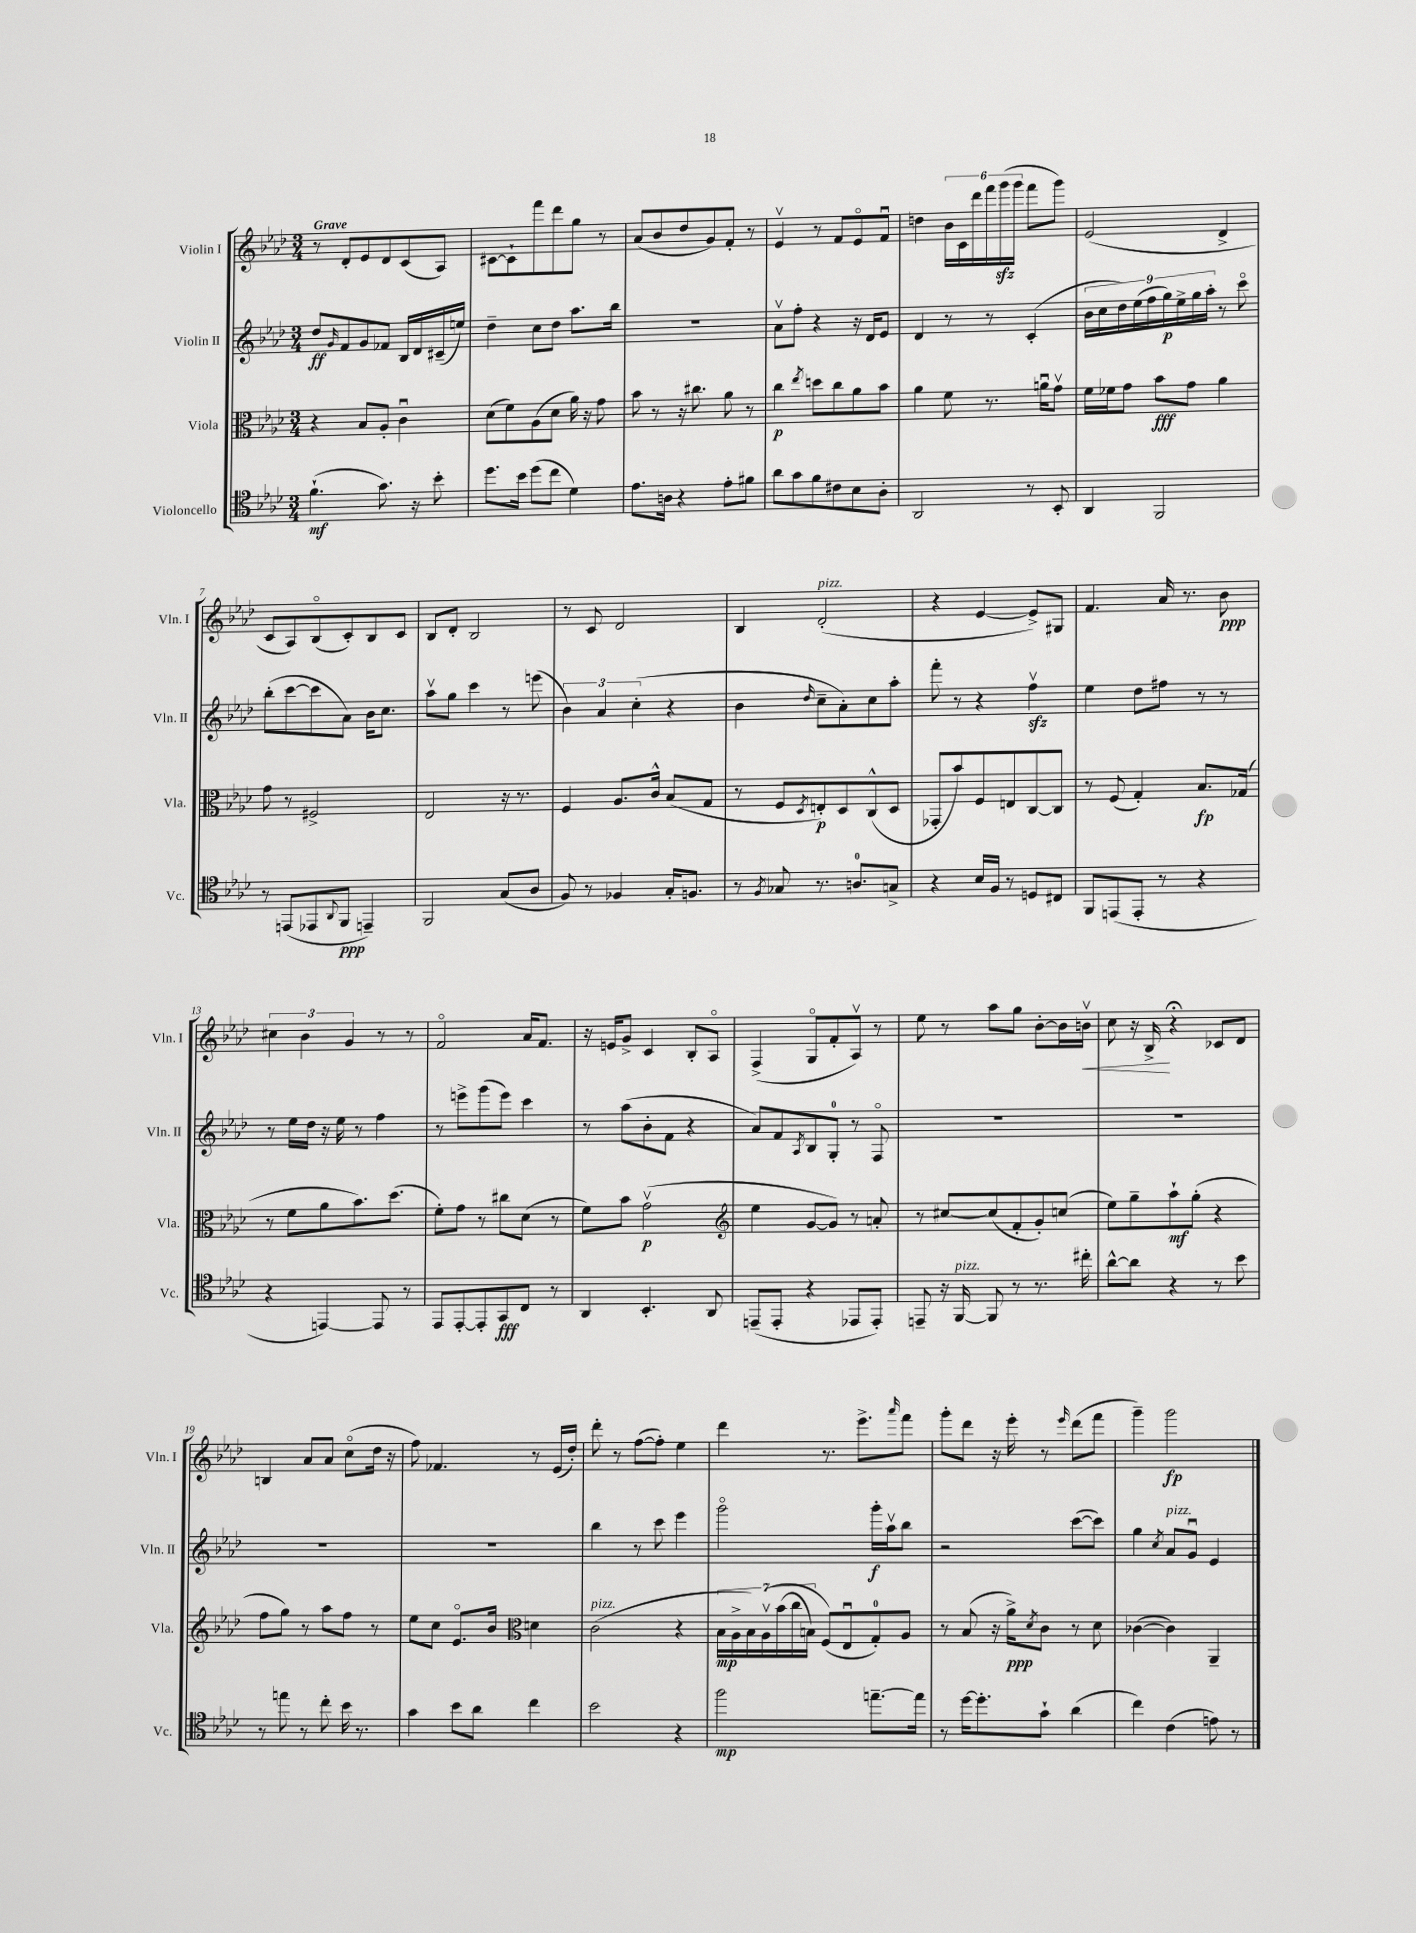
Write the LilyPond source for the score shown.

<<
\new StaffGroup <<
\new Staff = "s0" \with { instrumentName = "Violin I" shortInstrumentName = "Vln. I" } {
    \clef treble \key aes \major \numericTimeSignature \time 3/4 \tempo "Grave"
    r8 des'8-. ees'8 des'8 c'8( aes8) |
    cis'8~ cis'8-! f'''8 des'''8 g''8 r8 |
    aes'8( bes'8 des''8 g'8) f'8-. r8 |
    ees'4\upbow r8 f'8 ees'8\flageolet f'8\downbow |
    d''4 \tuplet 6/4 { bes'16 c'16 des'''16 f'''16 g'''16\sfz( g'''16 } f'''8 g'''8) |
    ees'2( des'4-> |
    c'8 aes8) bes8\flageolet( c'8-.) bes8 c'8 |
    bes8 des'8-. bes2 |
    r8 c'8 des'2 |
    bes4 des'2-.^\markup { \italic "pizz." }( |
    r4 ees'4~ ees'8->) gis8 |
    f'4. aes'16 r8. bes'8\ppp |
    \tuplet 3/2 { cis''4 bes'4 g'4 } r8 r8 |
    f'2\flageolet aes'16 f'8. |
    r16 e'16 g'8-> c'4 bes8-. aes8\flageolet |
    f4->( g8\flageolet f'8-. aes8\upbow) r8 |
    ees''8 r8 aes''8 g''8 bes'8~-. bes'16 b'16\upbow\< |
    c''8 r16 bes16->\! r4\fermata ces'8 des'8 |
    b4 aes'8 aes'8 c''8\flageolet( des''16 r16 |
    f''8) fes'4. r8 ees'16( des''16-.) |
    des'''8-. r8 f''8~( f''8-.) ees''4 |
    des'''4 r8. ees'''8.-> \grace { aes'''16 } f'''8 |
    g'''8-. des'''8 r16 ees'''16-. r8 \grace { ees'''16 } des'''8( f'''8 |
    g'''4--) g'''2\fp \bar "|." |
}
\new Staff = "s1" \with { instrumentName = "Violin II" shortInstrumentName = "Vln. II" } {
    \clef treble \key aes \major \numericTimeSignature \time 3/4
    des''8\ff \grace { g'16 } f'8 g'8 fes'8 bes16 des'16 cis'16--( e''16) |
    des''4-- c''8 des''8 aes''8. bes''16 |
    R2. |
    aes'8\upbow f''8-. r4 r16 des'16 ees'8 |
    des'4 r8 r8 c'4-.( |
    \tuplet 9/8 { bes'16 c''16 des''16) ees''16( f''16 g''16\p) ees''16-> g''16 aes''16-. } r8 c'''8\flageolet |
    bes''8-.( c'''8~ c'''8 aes'8) bes'16 c''8. |
    aes''8\upbow g''8 c'''4 r8 e'''8( |
    \tuplet 3/2 { bes'4) aes'4 c''4-.( } r4 |
    bes'4 \grace { des''16 } c''8-- aes'8-.) c''8 aes''8-. |
    f'''8-. r8 r4 f''4\upbow\sfz |
    ees''4 des''8 fis''8 r8 r8 |
    r8 ees''16 des''16 r16 ees''16 r8 f''4 |
    r8 e'''8-> g'''8( e'''8) c'''4 |
    r8 aes''8( bes'8-. f'8 r4 |
    aes'8) f'8 \acciaccatura { aes8 } bes8 g8-0-. r8 f8\flageolet |
    R2. |
    R2. |
    R2. |
    R2. |
    bes''4 r8 c'''8 ees'''4 |
    g'''2\flageolet g'''16-.\f aes''16\upbow bes''8 |
    r2 c'''8~( c'''8) |
    g''4 \acciaccatura { c''8 } aes'8^\markup { \italic "pizz." } g'8\downbow ees'4 \bar "|." |
}
\new Staff = "s2" \with { instrumentName = "Viola" shortInstrumentName = "Vla." } {
    \clef alto \key aes \major \numericTimeSignature \time 3/4
    r4 bes8 aes8-. c'4\downbow |
    des'8( f'8) aes8( des'8 aes'16) r16 g'8 |
    bes'8 r8 r16 cis''8. aes'8 r8 |
    c''4\p \acciaccatura { ees''8 } d''8 c''8 aes'8 bes'8 |
    aes'4 f'8 r8. a'16\downbow g'8\upbow |
    f'16 fes'16 g'8 bes'8\fff g'8 aes'4 |
    g'8 r8 fis2-> |
    ees2 r16 r8. |
    f4 aes8. c'16-^ bes8( g8 |
    r8 f8 \acciaccatura { des8 } e8-.\p) des8 c8-^( des8 |
    ges,8-. bes'8) f8 e8 c8~ c8 |
    r8 f8( g4-.) bes8.\fp ges16( |
    r8 f'8 aes'8 bes'8.) des''8.( |
    f'8-.) g'8 r8 cis''8 des'8( r8 |
    f'8) bes'8 g'2\upbow\p( |
    \clef treble ees''4 g'8~ g'8) r8 a'8-. |
    r8 cis''8~ cis''8( f'8-. g'8-.) c''8( |
    ees''8) g''8-- aes''8-!\mf g''8-.( r4 |
    f''8 g''8) r8 aes''8 f''8 r8 |
    ees''8 c''8 ees'8.\flageolet bes'16 \clef alto d'4 |
    c'2^\markup { \italic "pizz." }( r4 |
    \tuplet 7/4 { bes16\mp aes16-> bes16) aes16\upbow\( bes'16( c''16 b16) } f8(\) ees8\downbow g8-0-.) aes8 |
    r8 bes8( r16 aes'16->\ppp) \acciaccatura { des'8 } c'8 r8 des'8 |
    ces'4~( ces'4) aes,4-- \bar "|." |
}
\new Staff = "s3" \with { instrumentName = "Violoncello" shortInstrumentName = "Vc." } {
    \clef tenor \key aes \major \numericTimeSignature \time 3/4
    f'4.-!\mf( g'8.) r16 bes'8-. |
    des''8. bes'16 des''8( c''8 des'4) |
    ees'8. a16 r4 ees'8-. fis'8 |
    aes'8 g'8 f'8 cis'8 bes8 aes8-. |
    aes,2 r8 bes,8-. |
    aes,4 f,2 |
    r8 e,8( ees,8 \appoggiatura { aes,8 } f,8\ppp e,4--) |
    f,2 g8( aes8 |
    f8) r8 fes4 g16-. f8. |
    r8 \acciaccatura { f8 } ges8 r8. a8.-0 g8-> |
    r4 bes16 f16 r8 d8 cis8 |
    f,8 e,8( e,8-. r8 r4 |
    r4 e,4~) e,8 r8 |
    ees,8 ees,8~-. ees,8-. g,8\fff c8 r8 |
    aes,4 bes,4.-. aes,8 |
    e,8--( e,8-. r4 ees,8 ees,8-.) |
    e,8-- r16 f,16~^\markup { \italic "pizz." } f,8 r8 r8. cis''16-. |
    aes'8~-^ aes'8 r4 r8 bes'8 |
    r8 e''8 r8 c''8-. bes'16 r8. |
    g'4 bes'8 aes'8 c''4 |
    bes'2 r4 |
    f''2\mp e''8.~-- e''16 |
    r8 des''16~ des''8.-. g'8-! aes'4( |
    c''4) c'4( e'8) r8 \bar "|." |
}
>>
>>
